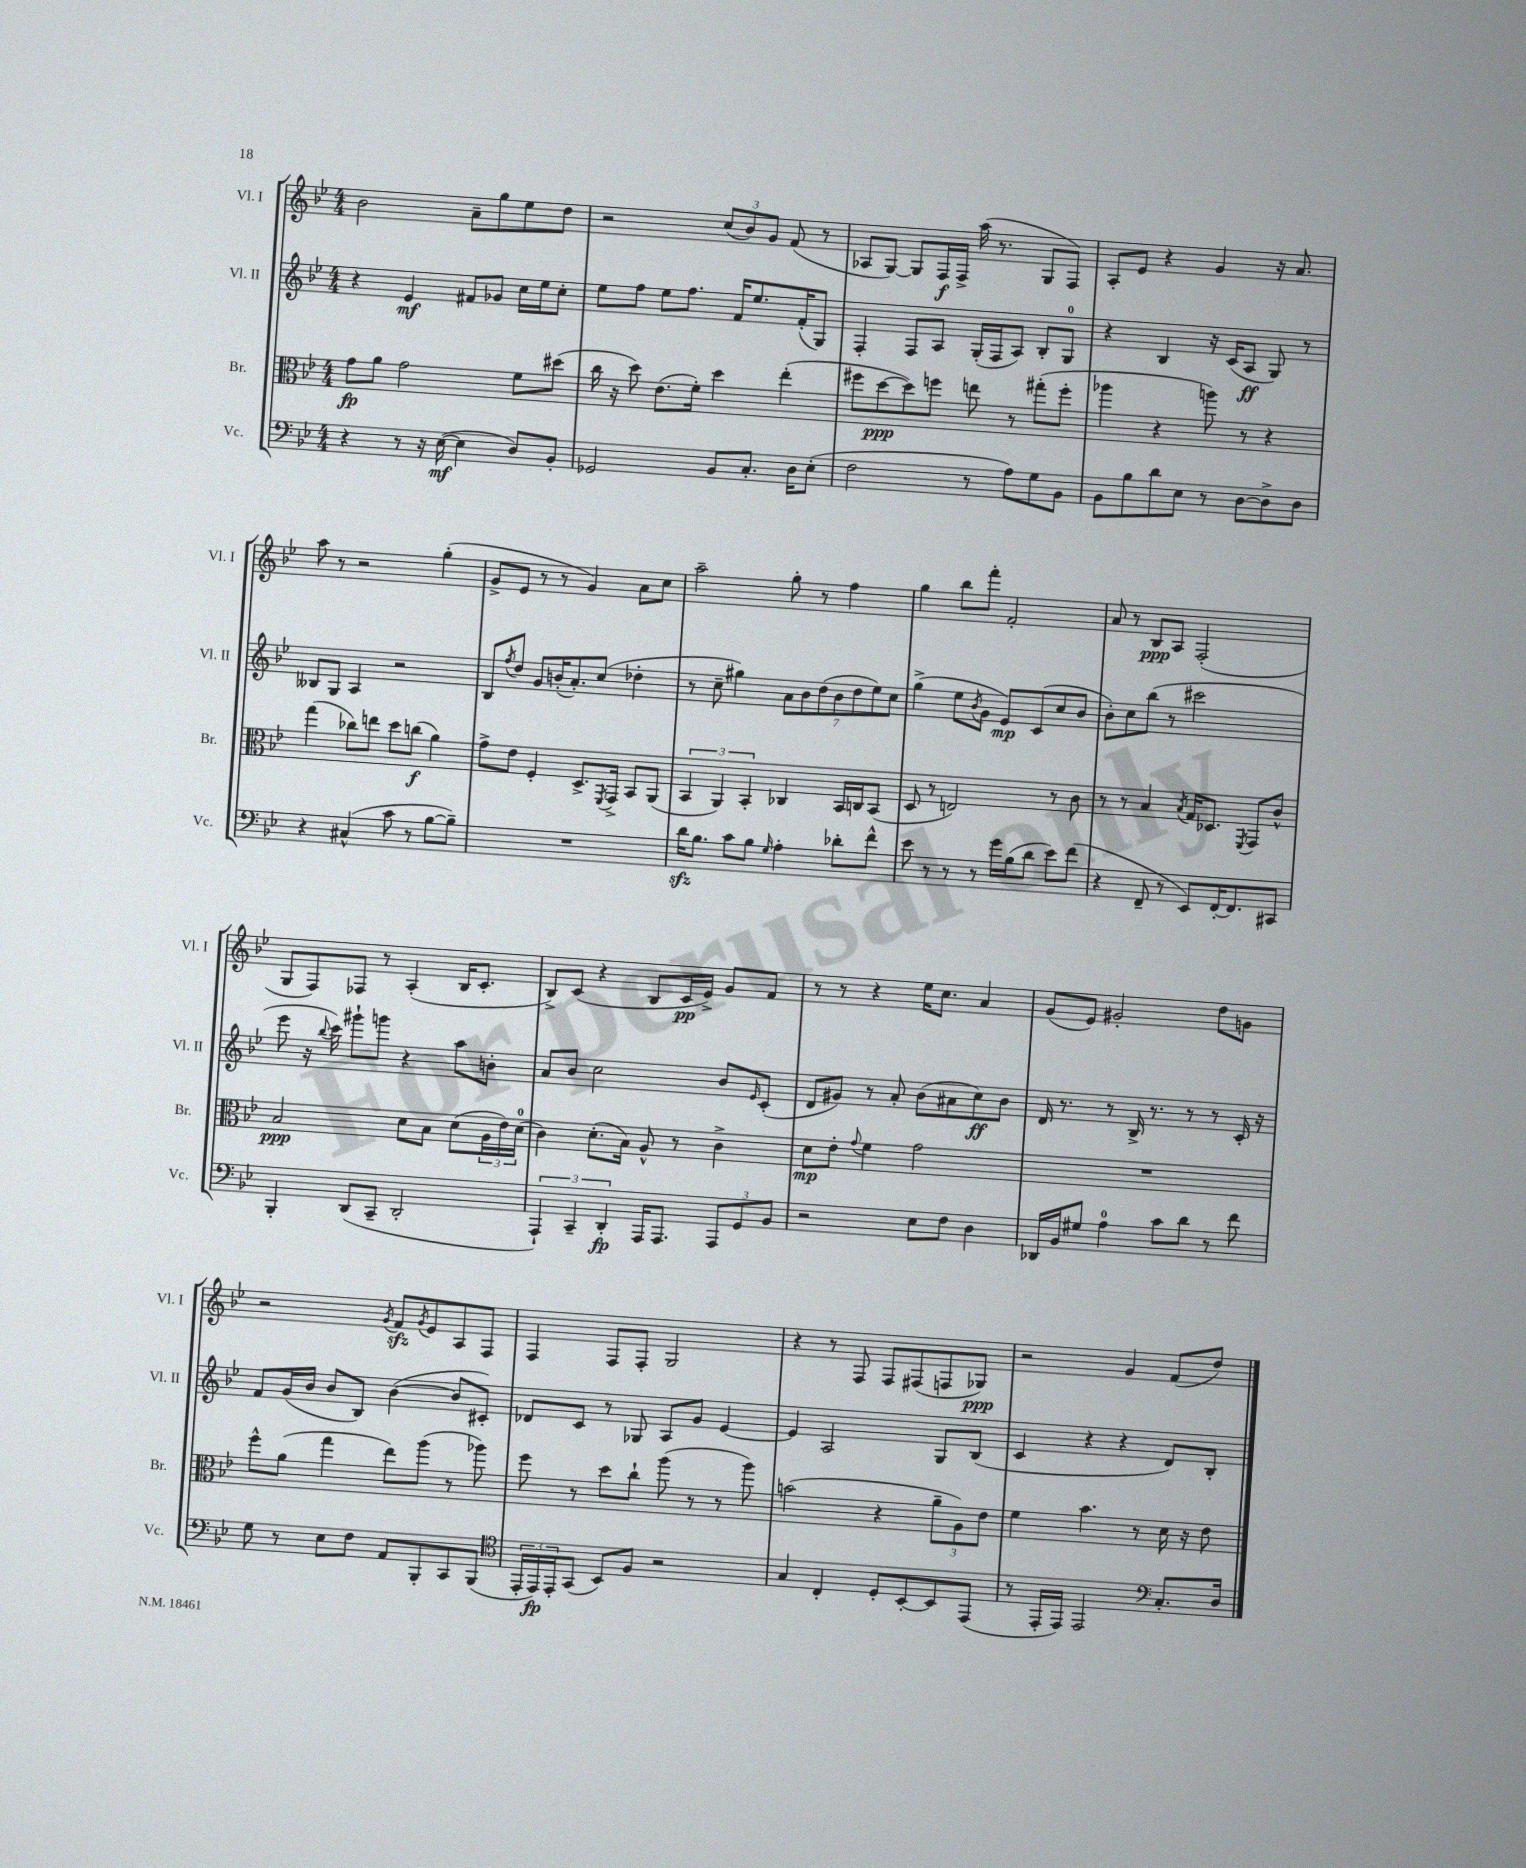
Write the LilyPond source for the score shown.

<<
\new StaffGroup <<
\new Staff = "s0" \with { instrumentName = "Vl. I" shortInstrumentName = "Vl. I" } {
    \clef treble \key bes \major \numericTimeSignature \time 4/4
    bes'2 a'8-- g''8 ees''8 d''8 |
    r2 \tuplet 3/2 { c''8( bes'8) g'8 } f'8( r8 |
    aes8 g8~) g8 f16\f f16-> a''16( r8. g8 f8) |
    a8-. ees'8 r4 g'4 r16 a'8. |
    a''8 r8 r2 g''4-.( |
    g'8-> ees'8 r8 r8 g'4) a'8 c''8 |
    a''2-- g''8-. r8 f''4 |
    g''4 bes''8 f'''8-. f'2-. |
    a'8 r8 bes8\ppp a8 f2-.( |
    g8 f8) fes8 r8 a4-.( bes16 c'8.-. |
    bes8->) c'8( r4 bes8 c'16\pp ees'16->) g'8 f'8 |
    r8 r8 r4 ees''16 c''8. a'4 |
    g'8( ees'8) gis'2-. d''8 g'8 |
    r2 \acciaccatura { g'8 } f'8\sfz \acciaccatura { g'8 } ees'8 a8 f8 |
    f4 f8 f8-. g2 |
    r4 r8 f8 f8 fis8( f8 ges8\ppp) |
    r2 g'4 f'8( d''8) \bar "|." |
}
\new Staff = "s1" \with { instrumentName = "Vl. II" shortInstrumentName = "Vl. II" } {
    \clef treble \key bes \major \numericTimeSignature \time 4/4
    r4 ees'4\mf fis'8 ges'8 c''16 ees''16 c''8-. |
    ees''8 f''8 ees''8 f''8. f'16 ees''8. f'16-.( g8) |
    f4-. f8 a8 g16-.( f16 a8) bes8-. g8-0 |
    r4 bes4 r16 c'16( a8\ff g8) r8 |
    beses8 g8 a4 r2 |
    bes8 \acciaccatura { f''8 } d''8 g'8 b'16-.( a'8.-.) c''8( des''4-. |
    r8 c''8-- gis''4) \tuplet 7/4 { a'8 bes'8 d''8( bes'8 d''8 ees''8) c''8 } |
    g''4->( ees''8 \acciaccatura { bes'8 } g'8 ees'8\mp) c'8( c''8 bes'8 |
    bes'8-.) c''8 bes''8( r8 cis'''2 |
    ees'''8 r16 \appoggiatura { bes''8 } c'''16) gis'''8-! g'''8 r4 a''8 b'8-. |
    a'8 bes'8 c''2 bes'8 \grace { ees'16 } c'8-.( |
    d'8 gis'8) r8 a'8-. bes'8( ais'8 c''8\ff) bes'8 |
    d'16 r8. r8 bes16-> r8. r8 r8 c'16-. r16 |
    f'8 g'16( bes'16 bes'8 bes8) bes'4~( bes'8 cis'8-.) |
    des'8 c'8 r8 ges8 a8 g'8 ees'4~ |
    ees'4 a2 g8 bes8( |
    c'4 r4 r4 d'8) bes8-. \bar "|." |
}
\new Staff = "s2" \with { instrumentName = "Br." shortInstrumentName = "Br." } {
    \clef alto \key bes \major \numericTimeSignature \time 4/4
    g'8\fp a'8 g'2 f'8 dis''8( |
    c''16 r16 d''8) ees'8.( f'16-.) d''4 ees''4-.( |
    fis''8 d''8~\ppp d''8) f''8 e''8 r8 gis''8-.( f''8-. |
    aes''4 r4 a''8) r8 r4 |
    g''4( ces''8) e''8 d''8 c''8\f( a'4) |
    g'8-> ees'8 f4-. d8.-> \acciaccatura { f,8 } g,16-> bes,8 a,8( |
    \tuplet 3/2 { bes,4 a,4) bes,4-. } ces4 bes,16 c16 bes,8( |
    d8 r8 e2) r8 c'8 |
    r8 r8 bes4 \acciaccatura { bes8 } g16 des8. \acciaccatura { f,8 } g,8 c'8-^ |
    bes2\ppp d'8 bes8 d'8( \tuplet 3/2 { a16 ees'16) d'16-0( } |
    c'4) d'8.-.( bes16) a8-^ r8 c'4-> |
    d'8\mp ees'8-. \appoggiatura { g'8 } f'4 g'2 |
    R1 |
    f''8-^ a'8( g''4 ees''8) a''8( r8 aes''8) |
    f''8 r8 d''8 c''8-! a''8( r8 r8 a''8) |
    b'2( r4 \tuplet 3/2 { a'8-- a8) ees'8 } |
    f'4 bes'4. r8 d'16 r16 ees'8 \bar "|." |
}
\new Staff = "s3" \with { instrumentName = "Vc." shortInstrumentName = "Vc." } {
    \clef bass \key bes \major \numericTimeSignature \time 4/4
    r4 r8 r16 ees16~\mf( ees4 d8) bes,8-. |
    ges,2 bes,8 c8.-. d16 ees8-.( |
    f2 r8 a8) g8 bes,8 |
    bes,8 bes8 d'8 ees8 r8 d8~ d8-> d8 |
    r4 cis4-^( c'8 r8 bes8~ bes8--) |
    R1 |
    d'16\sfz bes8. c'8 bes8 \grace { g16 } a4-. des'8-. f'8-^ |
    ees'8 r8 r8 r8 g'16 bes16( d'8 ees'8) f'8( |
    r4 f,8-- r8 ees,8) f,16~-. f,8. cis,8 |
    bes,,4-. d,8( c,8-- d,2-. |
    \tuplet 3/2 { a,,4-!) c,4-- d,4-.\fp } a,,16 a,,8. \tuplet 3/2 { a,,8 g,8 bes,8 } |
    r2 ees8 f8 d4 |
    des,16 bes,16 gis8 a4-0 c'8 d'8 r8 f'8 |
    g8 r8 ees8 f8 a,8 bes,,8-. c,8 bes,,8( |
    \clef tenor \tuplet 3/2 { ees,16-. ees,16\fp) ees,16-. } g,8( bes,8) f8 r2 |
    g4 c4-. d8-. bes,8~-. bes,8 ees,8( |
    r8 ees,16-. ees,16) ees,2 \clef bass c8.-. d16 \bar "|." |
}
>>
>>
\layout { \context { \Score \remove "Bar_number_engraver" } }
